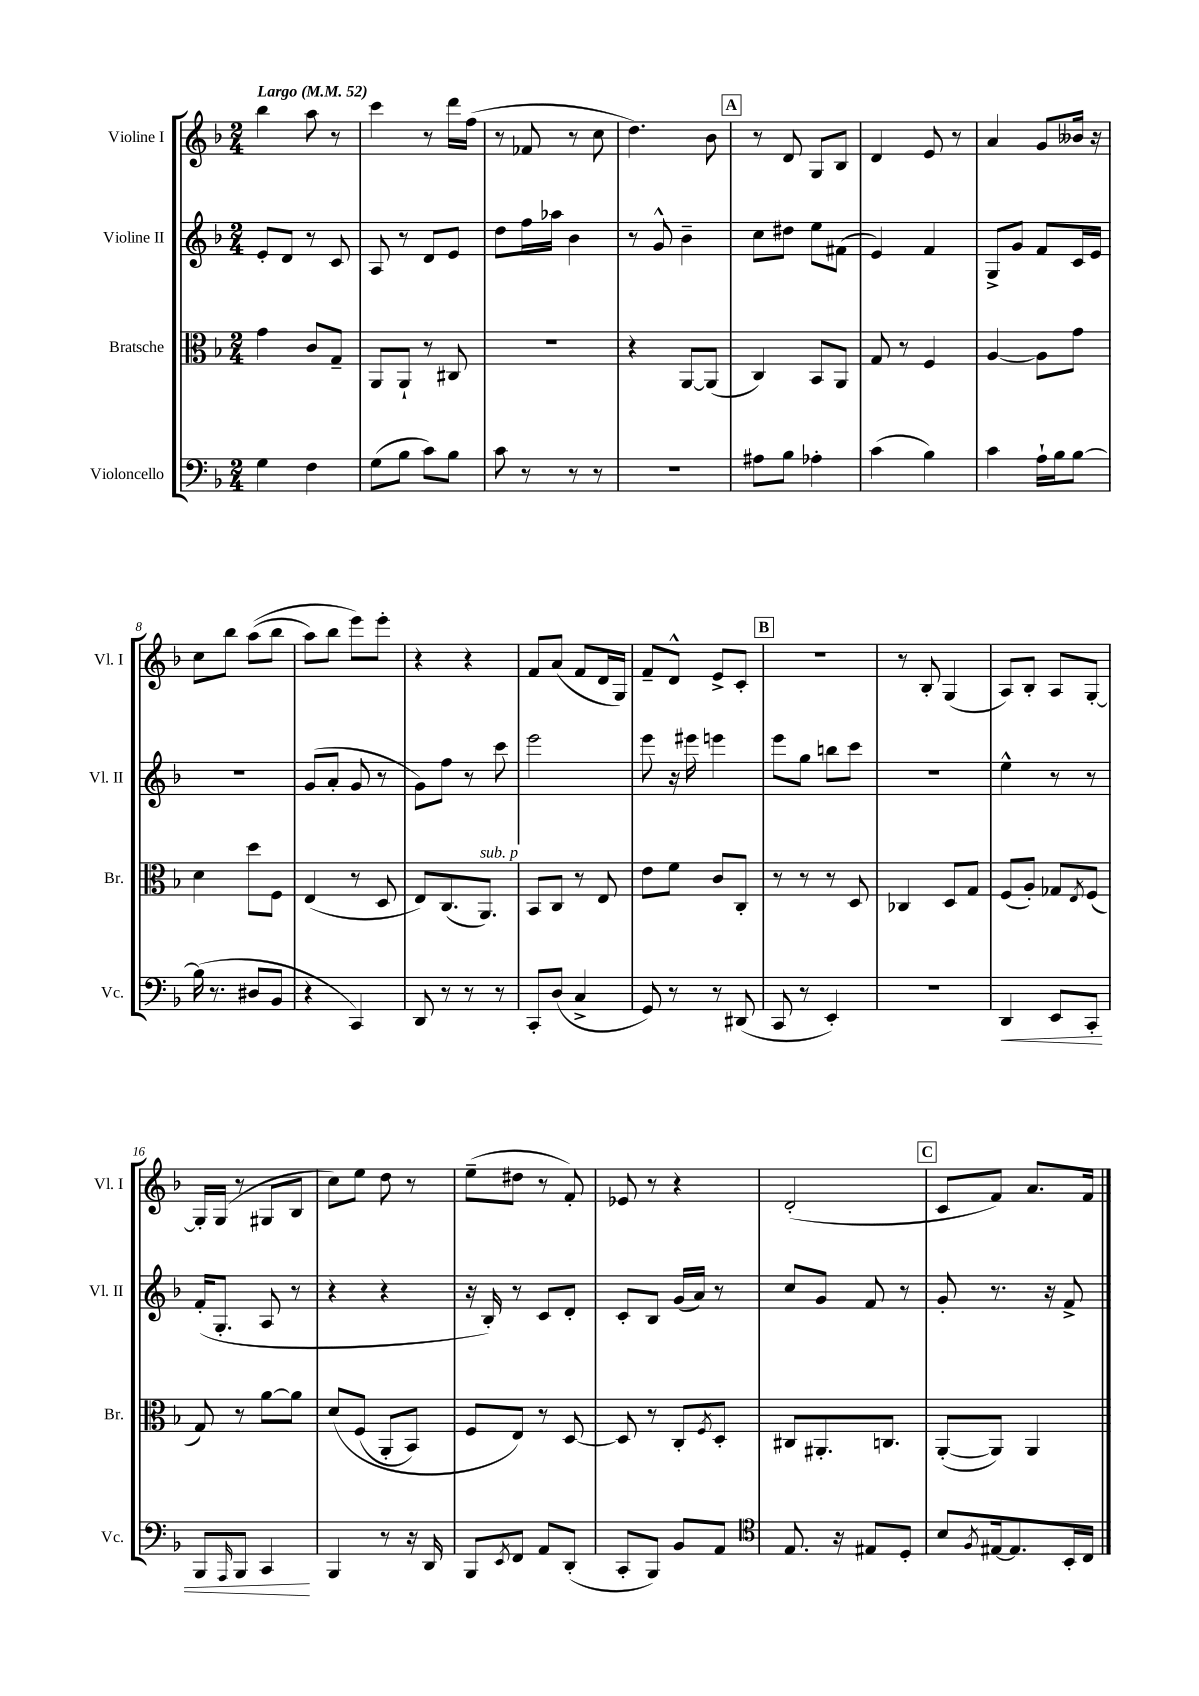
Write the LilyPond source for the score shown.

<<
\new StaffGroup <<
\new Staff = "s0" \with { instrumentName = "Violine I" shortInstrumentName = "Vl. I" } {
    \clef treble \key f \major \numericTimeSignature \time 2/4 \tempo "Largo" 4 = 52
    bes''4 a''8 r8 |
    c'''4 r8 d'''16 f''16( |
    r8 fes'8 r8 c''8 |
    d''4.) bes'8 |
    \mark \markup { \box "A" } r8 d'8 g8 bes8 |
    d'4 e'8 r8 |
    a'4 g'8 beses'16 r16 |
    c''8 bes''8 a''8(\( bes''8 |
    a''8) bes''8 e'''8\) e'''8-. |
    r4 r4 |
    f'8 a'8( f'8 d'16 g16) |
    f'8-- d'8-^ e'8-> c'8-. |
    \mark \markup { \box "B" } R2 |
    r8 bes8-. g4( |
    a8) bes8-. a8 g8~-. |
    g16-. g16( r8 gis8 bes8 |
    c''8) e''8 d''8 r8 |
    e''8--( dis''8 r8 f'8-.) |
    ees'8 r8 r4 |
    d'2-.( |
    \mark \markup { \box "C" } c'8 f'8) a'8. f'16 \bar "|." |
}
\new Staff = "s1" \with { instrumentName = "Violine II" shortInstrumentName = "Vl. II" } {
    \clef treble \key f \major \numericTimeSignature \time 2/4
    e'8-. d'8 r8 c'8 |
    a8 r8 d'8 e'8 |
    d''8 f''16 aes''16 bes'4 |
    r8 g'8-^ bes'4-- |
    \mark \markup { \box "A" } c''8 dis''8 e''8 fis'8( |
    e'4) f'4 |
    g8-> g'8 f'8 c'16 e'16 |
    r2 |
    g'8( a'8-. g'8 r8 |
    g'8) f''8 r8 c'''8 |
    e'''2 |
    e'''8 r16 eis'''16 e'''4 |
    \mark \markup { \box "B" } e'''8 g''8 b''8 c'''8 |
    r2 |
    e''4-^ r8 r8 |
    f'16-.( g8.-. a8 r8 |
    r4 r4 |
    r16 bes16-.) r8 c'8 d'8-. |
    c'8-. bes8 g'16( a'16) r8 |
    c''8 g'8 f'8 r8 |
    \mark \markup { \box "C" } g'8-. r8. r16 f'8-> \bar "|." |
}
\new Staff = "s2" \with { instrumentName = "Bratsche" shortInstrumentName = "Br." } {
    \clef alto \key f \major \numericTimeSignature \time 2/4
    g'4 c'8 g8-- |
    a,8 a,8-! r8 cis8 |
    R2 |
    r4 a,8~ a,8( |
    \mark \markup { \box "A" } c4) bes,8 a,8 |
    g8 r8 f4 |
    a4~ a8 g'8 |
    d'4 d''8 f8 |
    e4( r8 d8 |
    e8) c8.( a,8.^\markup { \italic "sub. p" }) |
    bes,8 c8 r8 e8 |
    e'8 f'8 c'8 c8-. |
    \mark \markup { \box "B" } r8 r8 r8 d8 |
    ces4 d8 g8 |
    f8( a8-.) ges8 \acciaccatura { e8 } f8( |
    g8) r8 a'8~ a'8 |
    d'8\( f8( a,8-. bes,8) |
    f8 e8\) r8 d8~ |
    d8 r8 c8-. \acciaccatura { f8 } d8-. |
    cis8 ais,8.-. c8. |
    \mark \markup { \box "C" } a,8~-.( a,8) a,4 \bar "|." |
}
\new Staff = "s3" \with { instrumentName = "Violoncello" shortInstrumentName = "Vc." } {
    \clef bass \key f \major \numericTimeSignature \time 2/4
    g4 f4 |
    g8( bes8 c'8) bes8 |
    c'8 r8 r8 r8 |
    r2 |
    \mark \markup { \box "A" } ais8 bes8 aes4-. |
    c'4( bes4) |
    c'4 a16-! bes16 bes8~ |
    bes16( r8. dis8 bes,8 |
    r4 c,4) |
    d,8 r8 r8 r8 |
    c,8-. d8( c4-> |
    g,8) r8 r8 dis,8( |
    \mark \markup { \box "B" } c,8 r8 e,4-.) |
    R2 |
    d,4\< e,8 c,8-. |
    bes,,8 \grace { a,,16 } bes,,8 c,4\! |
    bes,,4 r8 r16 d,16 |
    bes,,8 \acciaccatura { e,8 } f,8 a,8 d,8-.( |
    c,8-. bes,,8) bes,8 a,8 |
    \clef tenor e8. r16 eis8 d8-. |
    \mark \markup { \box "C" } bes8 \acciaccatura { f8 } eis16~ eis8. bes,16-. c16 \bar "|." |
}
>>
>>
